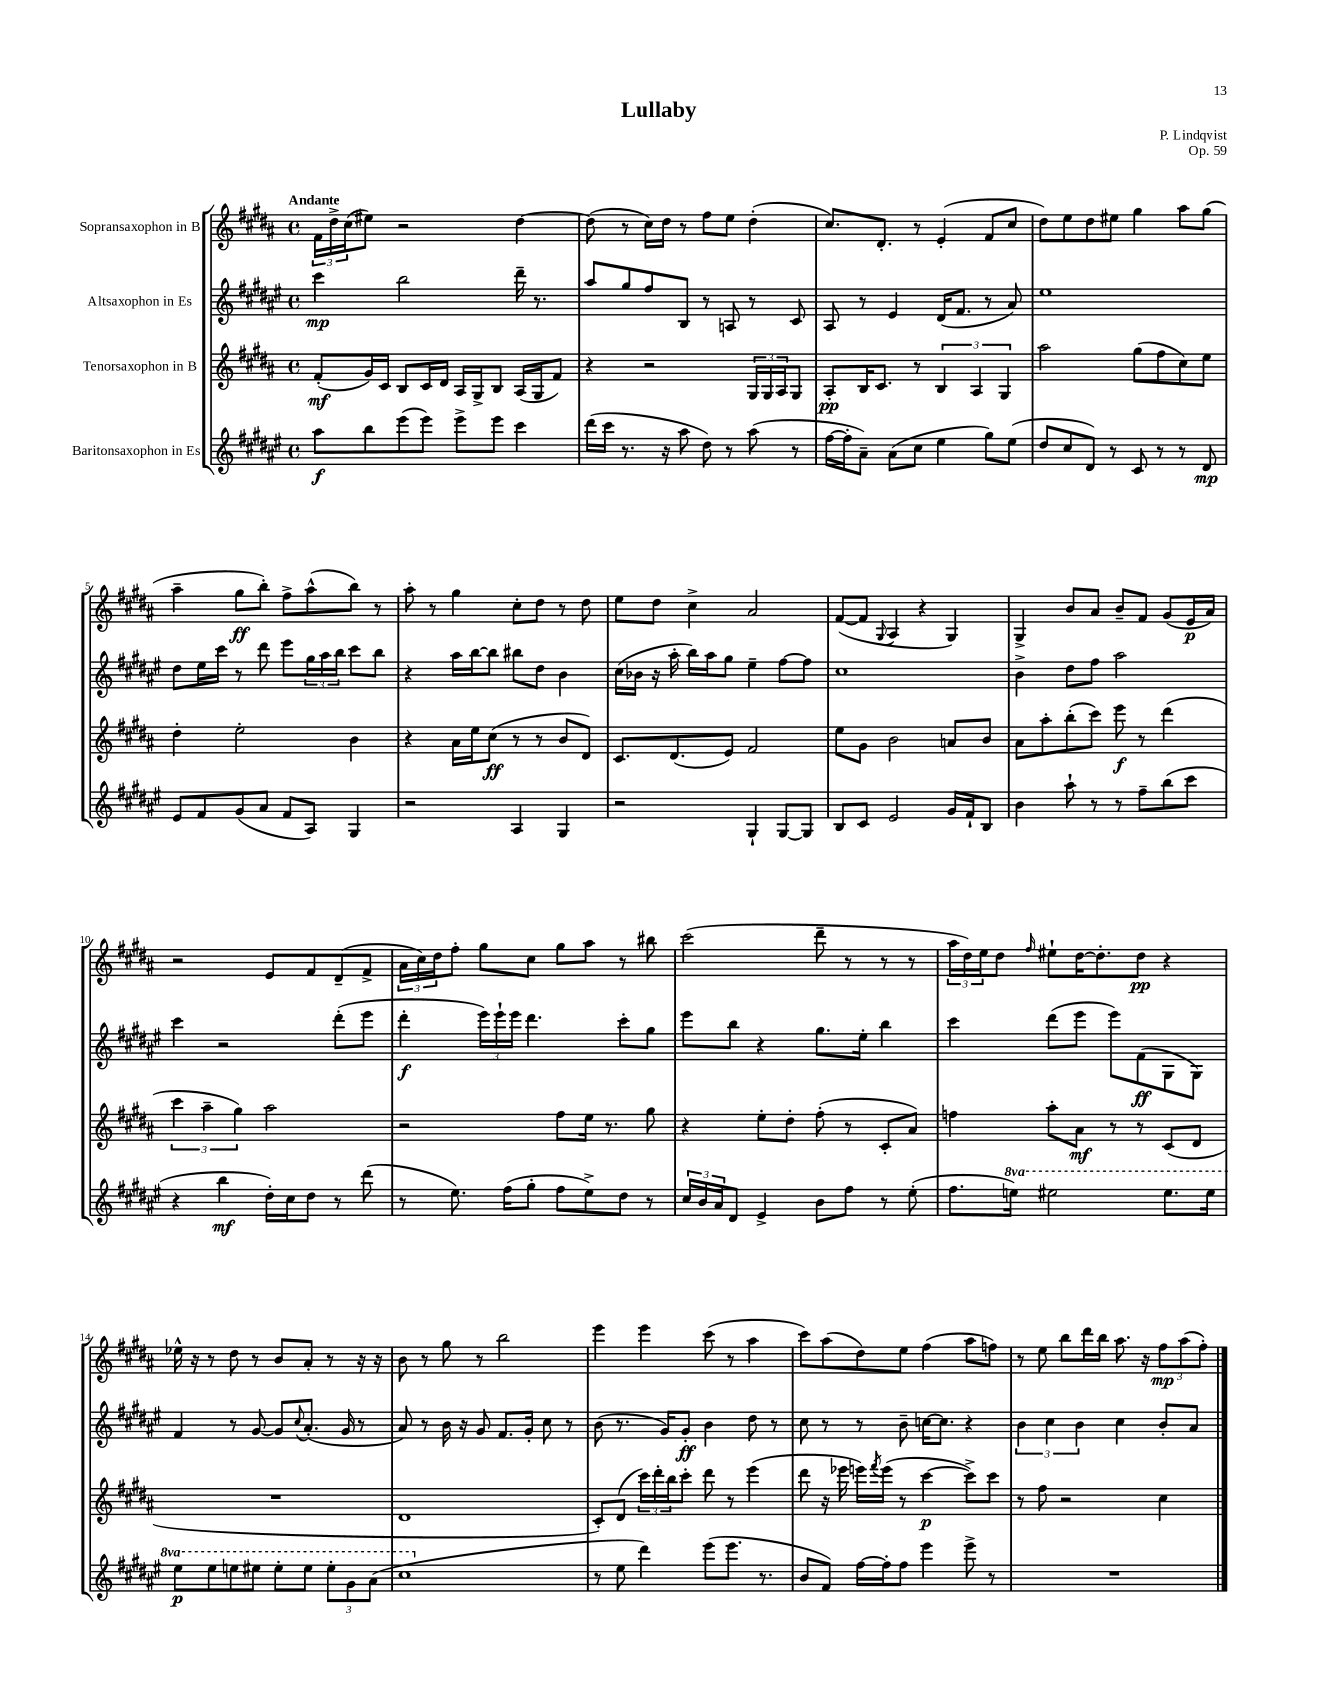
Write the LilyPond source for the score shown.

\header { title = "Lullaby" composer = "P. Lindqvist" opus = "Op. 59" }
<<
\new StaffGroup <<
\new Staff = "s0" \with { instrumentName = "Sopransaxophon in B" } {
    \clef treble \key b \major \defaultTimeSignature \time 4/4 \tempo "Andante"
    \tuplet 3/2 { fis'16 dis''16-> cis''16( } eis''8) r2 dis''4~ |
    dis''8( r8 cis''16) dis''16 r8 fis''8 e''8 dis''4-.( |
    cis''8.) dis'8.-. r8 e'4-.( fis'8 cis''8 |
    dis''8) e''8 dis''8 eis''8 gis''4 ais''8 gis''8( |
    ais''4-- gis''8\ff b''8-.) fis''8-> ais''8-^( b''8) r8 |
    ais''8-. r8 gis''4 cis''8-. dis''8 r8 dis''8 |
    e''8 dis''8 cis''4-> ais'2 |
    fis'8~( fis'8 \appoggiatura { gis8 } ais4 r4 gis4) |
    gis4-> b'8 ais'8 b'8-- fis'8 gis'8( e'16\p ais'16) |
    r2 e'8 fis'8 dis'8--( fis'8-> |
    \tuplet 3/2 { ais'16 cis''16) dis''16 } fis''8-. gis''8 cis''8 gis''8 ais''8 r8 bis''8 |
    cis'''2( dis'''8-- r8 r8 r8 |
    \tuplet 3/2 { ais''16 dis''16) e''16 } dis''8 \grace { fis''16 } eis''8-! dis''16~ dis''8.-. dis''8\pp r4 |
    ees''16-^ r16 r8 dis''8 r8 b'8 ais'8-. r8 r16 r16 |
    b'8 r8 gis''8 r8 b''2 |
    e'''4 e'''4 cis'''8( r8 ais''4 |
    cis'''8) ais''8( dis''8) e''8 fis''4( ais''8 f''8) |
    r8 e''8 b''8 dis'''16 b''16 ais''8. r16 \tuplet 3/2 { fis''8\mp ais''8( fis''8-.) } \bar "|." |
}
\new Staff = "s1" \with { instrumentName = "Altsaxophon in Es" } {
    \clef treble \key fis \major \defaultTimeSignature \time 4/4
    cis'''4\mp b''2 dis'''16-- r8. |
    ais''8 gis''8 fis''8 b8 r8 a8 r8 cis'8 |
    ais8 r8 eis'4 dis'16( fis'8. r8 ais'8) |
    eis''1 |
    dis''8 eis''16 cis'''16 r8 dis'''8 eis'''8 \tuplet 3/2 { gis''16 ais''16 b''16 } cis'''8 b''8 |
    r4 ais''16 b''16~ b''8 bis''8 dis''8 b'4 |
    cis''16( bes'16 r16 ais''16-. b''16) ais''16 gis''8 eis''4-- fis''8~ fis''8 |
    cis''1 |
    b'4-> dis''8 fis''8 ais''2 |
    cis'''4 r2 dis'''8-.( eis'''8 |
    dis'''4-.\f \tuplet 3/2 { eis'''16) eis'''16-! eis'''16 } dis'''4. cis'''8-. gis''8 |
    eis'''8 b''8 r4 gis''8. eis''16-. b''4 |
    cis'''4 dis'''8( eis'''8 eis'''8) fis'8\ff( gis8 gis8) |
    fis'4 r8 gis'8~ gis'8 \appoggiatura { cis''8 } ais'8.-.( gis'16 r8 |
    ais'8) r8 b'16 r16 gis'8 fis'8. gis'16-. cis''8 r8 |
    b'8( r8. gis'16) gis'8-.\ff b'4 dis''8 r8 |
    cis''8 r8 r8 b'8-- c''16~ c''8. r4 |
    \tuplet 3/2 { b'4 cis''4 b'4 } cis''4 b'8-. ais'8 \bar "|." |
}
\new Staff = "s2" \with { instrumentName = "Tenorsaxophon in B" } {
    \clef treble \key b \major \defaultTimeSignature \time 4/4
    fis'8-.\mf( gis'16) cis'16 b8 cis'16 dis'16 ais16 gis16-> b8 ais16( gis16 fis'8) |
    r4 r2 \tuplet 3/2 { gis16 gis16 ais16 } gis8 |
    ais8-.\pp b16 cis'8. r8 \tuplet 3/2 { b4 ais4 gis4 } |
    ais''2 gis''8( fis''8 cis''8) e''8 |
    dis''4-. e''2-. b'4 |
    r4 ais'16 e''16 cis''8\ff( r8 r8 b'8 dis'8) |
    cis'8. dis'8.( e'8) fis'2 |
    e''8 gis'8 b'2 a'8 b'8 |
    ais'8 ais''8-. b''8-.( cis'''8) e'''8\f r8 dis'''4( |
    \tuplet 3/2 { cis'''4 ais''4-- gis''4) } ais''2 |
    r2 fis''8 e''16 r8. gis''8 |
    r4 e''8-. dis''8-. fis''8-.( r8 cis'8-. ais'8) |
    f''4 ais''8-. ais'8\mf r8 r8 cis'8( dis'8 |
    R1 |
    dis'1 |
    cis'8-.) dis'8( \tuplet 3/2 { cis'''16) dis'''16-. b''16 } cis'''8-. dis'''8 r8 e'''4( |
    dis'''8 r16 ees'''16 e'''16) \acciaccatura { fis'''8 } e'''16( r8 cis'''4~\p cis'''8->) cis'''8 |
    r8 fis''8 r2 cis''4 \bar "|." |
}
\new Staff = "s3" \with { instrumentName = "Baritonsaxophon in Es" } {
    \clef treble \key fis \major \defaultTimeSignature \time 4/4 \set Staff.ottavationMarkups = #ottavation-simple-ordinals
    ais''8\f b''8 eis'''8( eis'''8) eis'''8-> eis'''8 cis'''4 |
    dis'''16( cis'''16 r8. r16 ais''8 dis''8) r8 ais''8( r8 |
    fis''16~ fis''16-. ais'8--) ais'8( cis''8 eis''4 gis''8) eis''8( |
    dis''8 cis''8 dis'8) r8 cis'8 r8 r8 dis'8\mp |
    eis'8 fis'8 gis'8( ais'8 fis'8 ais8) gis4 |
    r2 ais4 gis4 |
    r2 gis4-! gis8~ gis8 |
    b8 cis'8 eis'2 gis'16 fis'16-! b8 |
    b'4 ais''8-! r8 r8 fis''8-- b''8( cis'''8 |
    r4 b''4\mf dis''16-.) cis''16 dis''8 r8 dis'''8( |
    r8 eis''8.) fis''16( gis''8-. fis''8 eis''8->) dis''8 r8 |
    \tuplet 3/2 { cis''16 b'16 ais'16 } dis'8 eis'4-> b'8 fis''8 r8 eis''8-.( |
    fis''8. \ottava #1 e'''16) eis'''2 eis'''8. eis'''16 |
    eis'''8\p eis'''8 e'''8 eis'''8 eis'''8-. eis'''8 \tuplet 3/2 { eis'''8-. gis''8 ais''8( } |
    cis'''1 \ottava #0 |
    r8 eis''8 dis'''4) eis'''8( eis'''8. r8. |
    b'8 fis'8) fis''16~ fis''16-. fis''8 eis'''4 eis'''8-> r8 |
    R1 \bar "|." |
}
>>
>>
